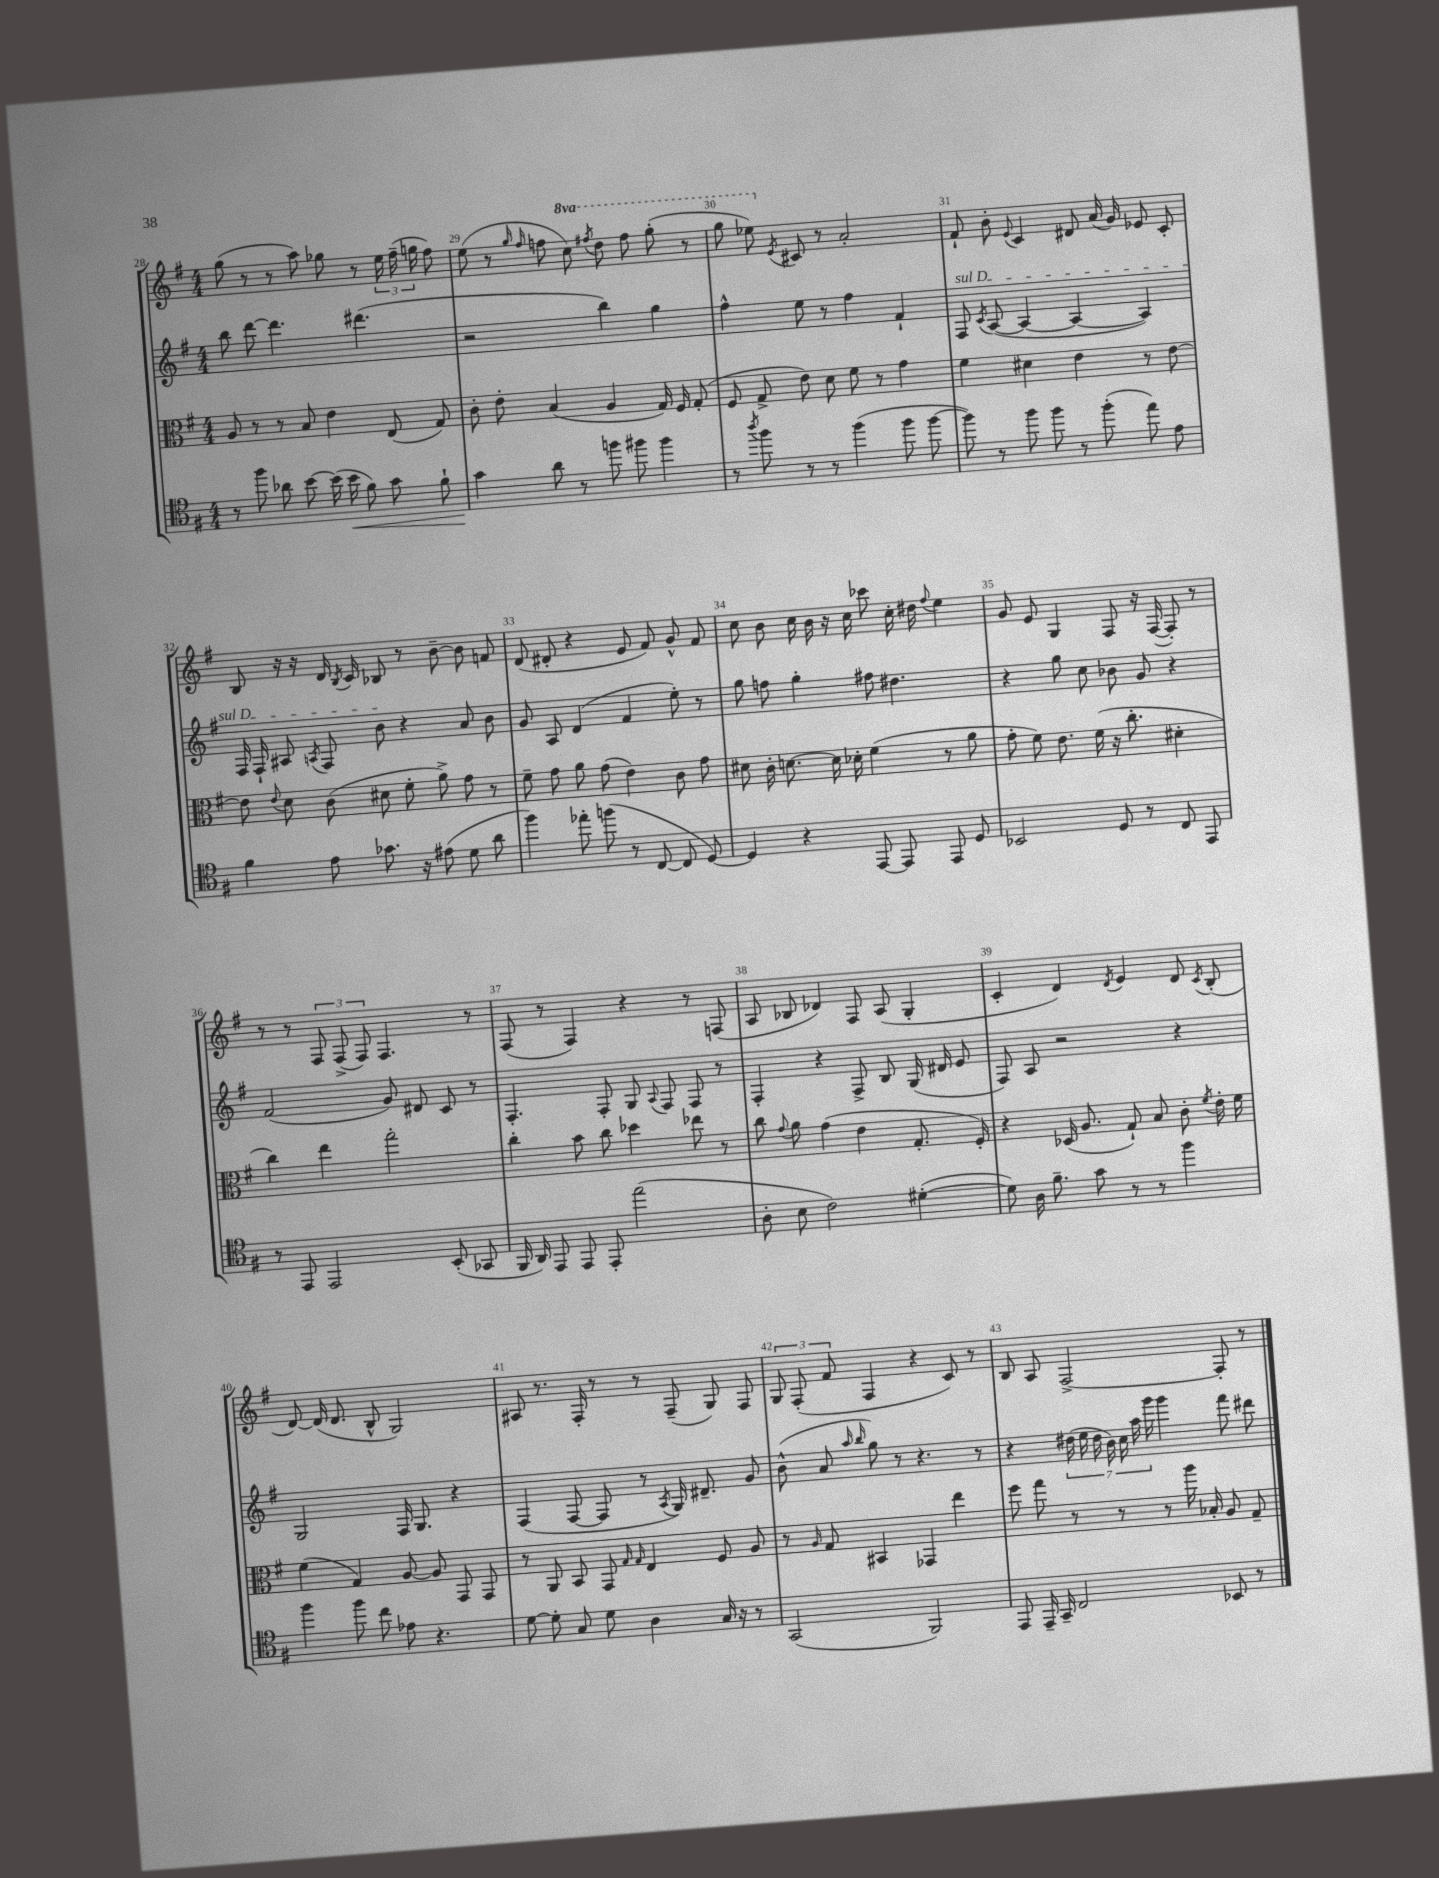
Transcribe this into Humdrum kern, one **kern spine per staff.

**kern	**kern	**kern	**kern
*staff4	*staff3	*staff2	*staff1
*clefC4	*clefC3	*clefG2	*clefG2
*k[f#]	*k[f#]	*k[f#]	*k[f#]
*M4/4	*M4/4	*M4/4	*M4/4
8r	8A	8bb	(8gg
8ff#	8r	[8ddd	8r
8a-	8r	4.ddd]	8r
[8b	8B	.	8aa)
(16b]	4e	.	8gg-
16b	.	.	.
8f#)	.	(4.ddd#	8r
8g	(8E	.	24ee
.	.	.	(24ff#~
.	.	.	24gg
8f#`	8G)	.	8ff#)
=	=	=	=
4g	8c'	2r	(8ee
.	8e'	.	8r
.	.	.	16qqgg
.	.	.	16qqff#
8a	(4B	.	8ff
8r	.	.	8ccc)
.	.	.	8qfff#
8ff	4A	4bb)	8ddd
8ff#	.	.	8fff#
4ff#	16G)	4gg	(8ggg'
.	16F#	.	.
.	(8G'	.	8r
=	=	=	=
8r	8F#	4ff#^^	8ggg
8qaa	.	.	.
8ff#	8G^	.	8eee-)
.	.	.	8qe
8r	8e)	8ee	8c#
8r	8d	8r	8r
(4ff#	8f#	4ff#	2a'
.	8r	.	.
8ff#	4g	4f#`	.
[8ff#	.	.	.
=	=	=	=
8ff#])	4f#	8F#	8f#`
.	.	8qc	.
8r	.	([8A	8b'
.	.	.	8qqe
8ff#	4d#	4A_	4c
8ff#	.	.	.
8r	4e	4A_	8d#
(8ff#'	.	.	(16a
.	.	.	16g)
8ee)	8r	4A])	8e-
8e	[8e	.	8c'
=	=	=	=
4f#	8e]	16F#	8B
.	.	16F#`	.
.	8qqe	.	.
.	8d	8A#	16r
.	.	.	16r
.	.	8qA	.
8e	(8c	8F#	16d
.	.	.	8qB
.	.	.	16c
8.g-	8d#	8b	8B-
.	8f#'	4r	8r
16r	.	.	.
(8e#	8a^)	.	[8b~
8d	8g	8a	8b]
8a	8r	8b	8f
=	=	=	=
4ff#)	8f#~	8g	(8d
.	8g	8A	8d#'
8ee-'	8a	(4d	4r
(8ff	(8g	.	.
8r	4e)	4f#	8e
[8C	.	.	8f#)
8C]	8c	8ee')	8g^^
[8D)	8g	8r	8f#
=	=	=	=
4D]	8d#	8gg	8cc
.	16c'	8ff	8b
.	[8.d	.	.
4r	.	4gg'	16cc
.	.	.	16b
.	16d]	.	16r
.	16d-'	.	16cc
[8EE	(4f#	8ff#	8ccc-
8EE]	.	4.dd#	16cc'
.	.	.	16dd#
.	.	.	8qqff#
8EE	8r	.	4ee
8D	8a	.	.
=	=	=	=
2BB-	8g'	4r	8g
.	8f#)	.	8e
.	8.e	8gg	4G
.	.	8cc	.
.	(16f#	.	.
8D	16r	8b-	8F#
.	8.cc'	.	.
8r	.	8g	16r
.	.	.	([16F#
8C	4d#'	4r	8F#'])
8EE	.	.	8r
=	=	=	=
8r	4cc)	(2f#	8r
8EE	.	.	8r
2EE	4ee	.	12F#
.	.	.	(12F#^
.	.	.	12F#)
.	2gg'	8g)	4.F#
.	.	8d#	.
(8BB'	.	8c	.
8GG-	.	8r	8r
=	=	=	=
16FF#	4cc'	4.F#'	(8F#
16AA)	.	.	.
8EE	.	.	8r
8EE	8b	.	4F#)
8EE'	8cc	8F#'	.
(2ee	4dd-	8G	4r
.	.	8qqA	.
.	.	8F#	.
.	8ee-	8F#	8r
.	8r	8r	(8F
=	=	=	=
8A'	8cc	4F#'	8A
.	8qqg	.	.
8B	8a	.	8B-
2c)	(4g	4r	4d-)
.	4e	8F#^	8F#
.	.	8B	(8A
([4d#'	8.G'	(16G	4G'
.	.	16d#	.
.	.	8e	.
.	16F#')	.	.
=	=	=	=
8d#])	4r	8F#)	4c'
16A	.	8A	.
8.f#~	.	.	.
.	(16D-	2r	4d)
.	8.A	.	.
8g	.	.	.
.	.	.	8qd
8r	8G`)	.	4e
8r	8B	.	.
4ff#	8c'	4r	8d
.	8qf#	.	8qc
.	16e'	.	(8B'
.	16f#	.	.
=	=	=	=
4ff#	(4f#	2G	[8d)
.	.	.	(16d]
.	.	.	8.d
8ff#	4G)	.	.
8cc	.	.	8B^^
8e-	[8A	16F#	2G)
.	.	8.G	.
4.r	8A]	.	.
.	8GG	4r	.
.	8GG	.	.
=	=	=	=
[8d	8r	(4F#	8A#
8d']	8AA	.	8.r
8G	8BB	[8F#	.
.	.	.	16F#'
8d	8GG	8F#]	8r
.	16qqG	.	.
.	16qqG	.	.
4A	4E	8r	8r
.	.	8qA	.
.	.	16G)	(8F#~
.	.	8.d#~	.
16G	8F#	.	8G)
16r	.	.	.
8r	8A	8g	8F#
=	=	=	=
(2GG	8r	(8b^^	12G
.	.	.	(12F#'
.	16qqA	.	.
.	8G	8a	.
.	.	.	12f#
.	.	16qqaa	.
.	.	16qqbb	.
.	4BB#	8gg)	4F#
.	.	8r	.
2FF#)	4GG-	4.r	4r
.	4ee	.	8c)
.	.	8r	8r
=	=	=	=
8EE	8ff#	4r	8B
16EE~	8gg	.	8A
16GG~	.	.	.
2C	8r	(28dd#	[2F#^
.	.	28ee	.
.	.	28dd#	.
.	.	28b)	.
.	8r	.	.
.	.	28cc	.
.	.	28aa	.
.	.	28ggg	.
.	8r	4ggg	.
.	16aa	.	.
.	16B-'	.	.
8BB-	8A	8fff#	8F#']
8r	8G~	8ddd#	8r
==	==	==	==
*-	*-	*-	*-
